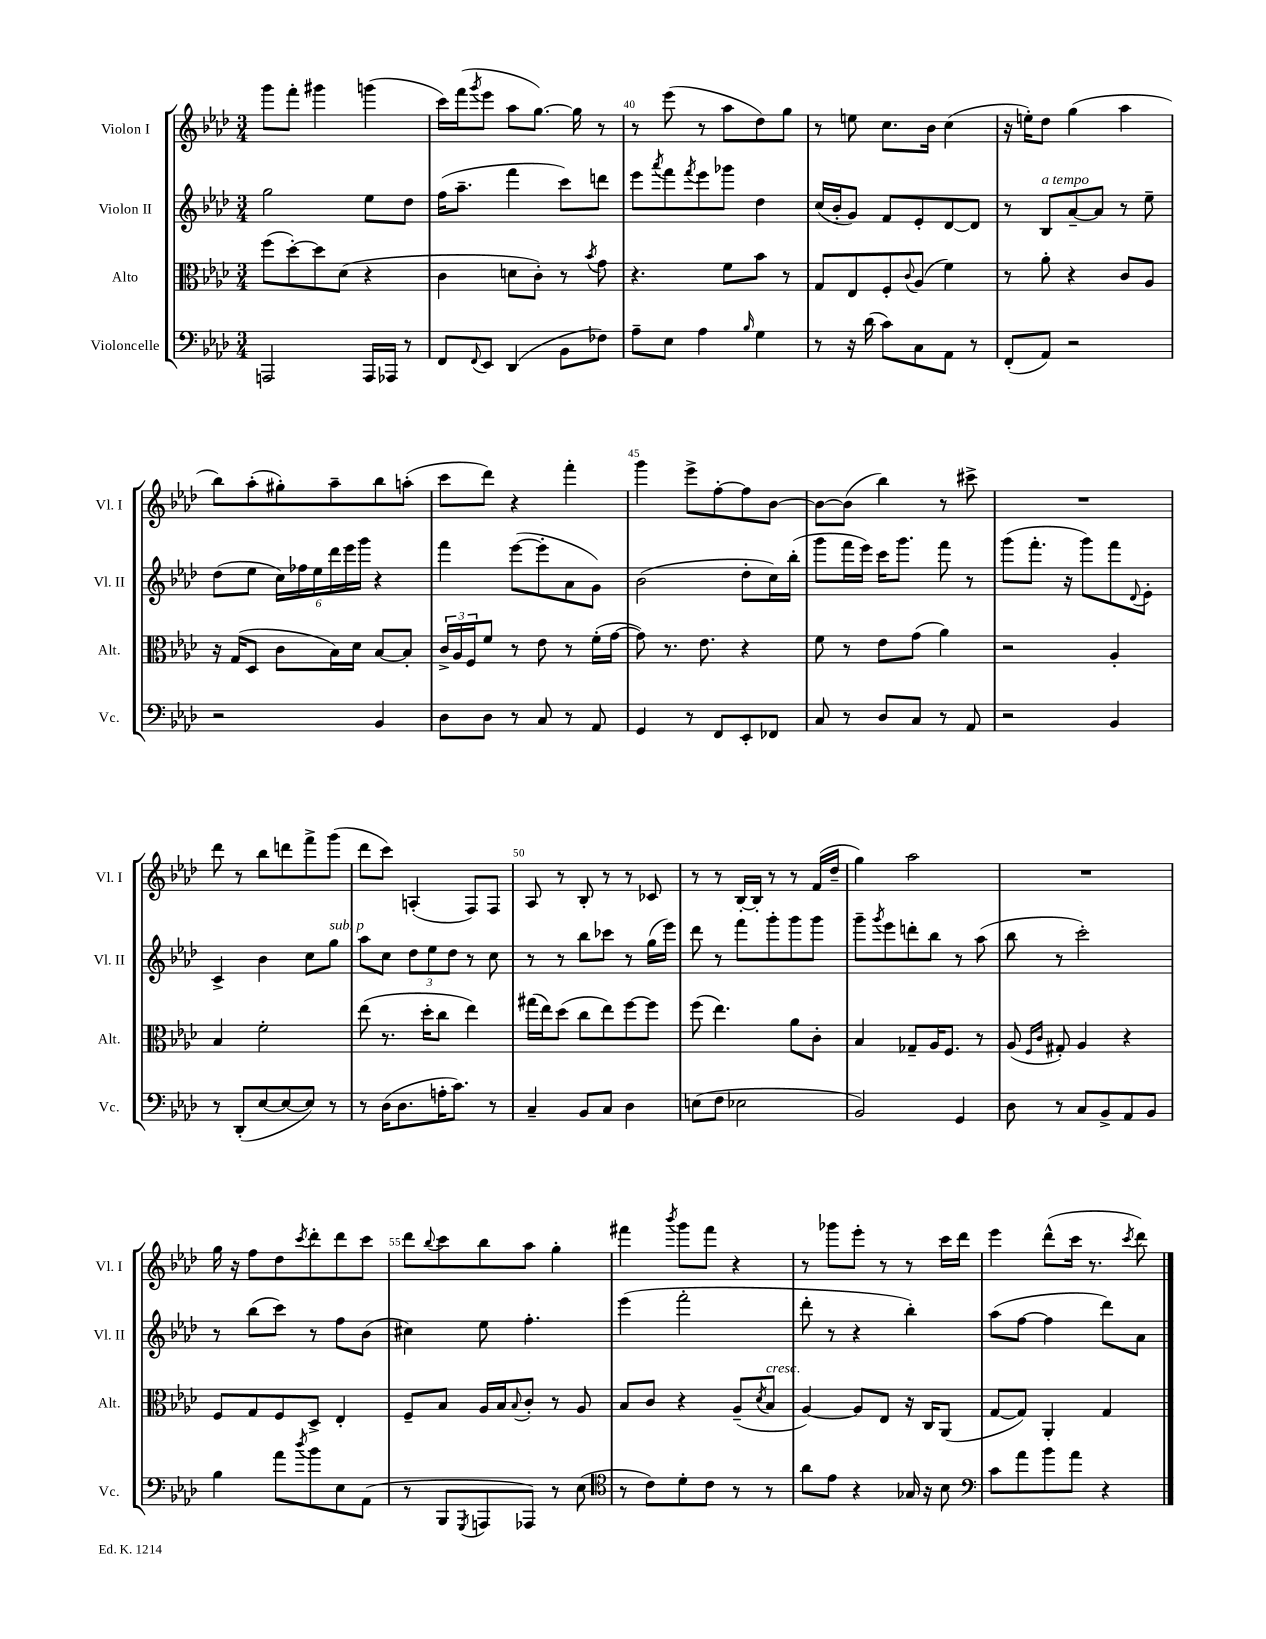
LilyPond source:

<<
\new StaffGroup <<
\new Staff = "s0" \with { instrumentName = "Violon I" shortInstrumentName = "Vl. I" } {
    \clef treble \key aes \major \numericTimeSignature \time 3/4
    g'''8 f'''8-. gis'''4 g'''4( |
    c'''16) f'''16( \acciaccatura { g'''8 } ees'''8 aes''8 g''8.~) g''16 r8 |
    r8 ees'''8( r8 aes''8 des''8) g''8 |
    r8 e''8 c''8. bes'16 c''4( |
    r16 e''16-.) des''8 g''4( aes''4 |
    bes''8) aes''8-.( gis''8-.) aes''8-- bes''8 a''8-.( |
    c'''8 des'''8) r4 f'''4-. |
    g'''4 ees'''8-> f''8~-. f''8 bes'8~ |
    bes'8~ bes'8( bes''4) r8 cis'''8-> |
    R2. |
    des'''8 r8 bes''8 d'''8 f'''8-> g'''8( |
    des'''8 c'''8) a4-.( f8) f8 |
    aes8 r8 bes8-. r8 r8 ces'8 |
    r8 r8 bes16~-. bes16-. r8 r8 f'16( des''16-- |
    g''4) aes''2 |
    R2. |
    g''16 r16 f''8 des''8 \acciaccatura { c'''8 } des'''8-. des'''8 c'''8 |
    des'''8 \appoggiatura { bes''8 } c'''8 bes''8 aes''8 g''4-. |
    fis'''4 \acciaccatura { bes'''8 } g'''8 fis'''8 r4 |
    r8 ges'''8 ees'''8-. r8 r8 c'''16 des'''16 |
    ees'''4 des'''8-^( c'''16 r8. \acciaccatura { c'''8 } des'''8) \bar "|." |
}
\new Staff = "s1" \with { instrumentName = "Violon II" shortInstrumentName = "Vl. II" } {
    \clef treble \key aes \major \numericTimeSignature \time 3/4
    g''2 ees''8 des''8 |
    f''16( aes''8.-- f'''4 c'''8) d'''8 |
    ees'''8 \acciaccatura { aes'''8 } f'''8 \acciaccatura { f'''8 } ees'''8 ges'''8 des''4 |
    c''16( bes'16-. g'8) f'8 ees'8-. des'8~ des'8 |
    r8 bes8^\markup { \italic "a tempo" } aes'8~-- aes'8 r8 ees''8-- |
    des''8( ees''8 \tuplet 6/4 { c''16) fes''16 ees''16 des'''16 ees'''16 g'''16 } r4 |
    f'''4 ees'''8~( ees'''8-. aes'8 g'8) |
    bes'2( des''8-. c''16) bes''16-.( |
    g'''8 f'''16 ees'''16) c'''16 g'''8. f'''8 r8 |
    g'''8( f'''8.-. r16 g'''8) f'''8 \appoggiatura { des'8 } ees'8-. |
    c'4-> bes'4 c''8 g''8^\markup { \italic "sub. p" } |
    aes''8 c''8 \tuplet 3/2 { des''8 ees''8 des''8 } r8 c''8 |
    r8 r8 bes''8 ces'''8 r8 g''16( ees'''16) |
    des'''8 r8 f'''8 g'''8-. g'''8 g'''8 |
    g'''8-- \acciaccatura { g'''8 } ees'''8 d'''8-. bes''8 r8 aes''8( |
    bes''8 r8 c'''2-.) |
    r8 bes''8( c'''8) r8 f''8 bes'8( |
    cis''4) ees''8 f''4.-. |
    ees'''4( f'''2-. |
    des'''8-. r8 r4 bes''4-.) |
    aes''8( f''8~ f''4 des'''8) aes'8 \bar "|." |
}
\new Staff = "s2" \with { instrumentName = "Alto" shortInstrumentName = "Alt." } {
    \clef alto \key aes \major \numericTimeSignature \time 3/4
    f''8( des''8~-.) des''8 des'8( r4 |
    c'4 d'8 c'8-.) r8 \acciaccatura { bes'8 } g'8 |
    r4. f'8 bes'8 r8 |
    g8 ees8 f8-. \appoggiatura { c'8 } aes8( f'4) |
    r8 aes'8-. r4 c'8 aes8 |
    r16 g16( des8 c'8 bes16) des'16 bes8~ bes8-. |
    \tuplet 3/2 { c'16-> aes16 f16 } f'8 r8 ees'8 r8 f'16-.( g'16~ |
    g'8) r8. ees'8. r4 |
    f'8 r8 ees'8 g'8( aes'4) |
    r2 aes4-. |
    bes4 f'2-. |
    ees''8( r8. des''16-. c''8 ees''4) |
    gis''16( ees''16) des''8( c''8 ees''8) f''8~ f''8 |
    f''8( ees''4.) aes'8 c'8-. |
    bes4 ges8-- aes16 f8. r8 |
    aes8( \grace { f16 c'16 } gis8-.) aes4 r4 |
    f8 g8 f8 des8-> ees4-. |
    f8-- bes8 aes16 bes16 \appoggiatura { bes8 } c'8-. r8 aes8 |
    bes8 c'8 r4 aes8--( \acciaccatura { des'8 } bes8^\markup { \italic "cresc." } |
    aes4~) aes8 ees8 r16 c16 aes,8( |
    g8~ g8) aes,4-. g4 \bar "|." |
}
\new Staff = "s3" \with { instrumentName = "Violoncelle" shortInstrumentName = "Vc." } {
    \clef bass \key aes \major \numericTimeSignature \time 3/4
    a,,2 a,,16 aes,,16 r8 |
    f,8 \appoggiatura { f,8 } ees,8 des,4( bes,8 fes8) |
    aes8-- ees8 aes4 \grace { bes16 } g4 |
    r8 r16 des'16( c'8) c8 aes,8 r8 |
    f,8-.( aes,8) r2 |
    r2 bes,4 |
    des8 des8 r8 c8 r8 aes,8 |
    g,4 r8 f,8 ees,8-. fes,8 |
    c8 r8 des8 c8 r8 aes,8 |
    r2 bes,4 |
    r8 des,8-.( ees8~ ees8~ ees8) r8 |
    r8 des16( des8. a16-. c'8.) r8 |
    c4-- bes,8 c8 des4 |
    e8( f8 ees2 |
    bes,2) g,4 |
    des8 r8 c8 bes,8-> aes,8 bes,8 |
    bes4 aes'8 \acciaccatura { des''8 } bes'8 ees8 aes,8( |
    r8 bes,,8 \acciaccatura { g,,8 } a,,8 aes,,8) r8 ees8( |
    \clef tenor r8 c'8) des'8-. c'8 r8 r8 |
    aes'8 ees'8 r4 ges16 r16 bes8 |
    \clef bass c'8 aes'8 bes'8 aes'8 r4 \bar "|." |
}
>>
>>
\layout { \context { \Score currentBarNumber = #38 \override BarNumber.break-visibility = ##(#f #t #t) barNumberVisibility = #(every-nth-bar-number-visible 5) } }
